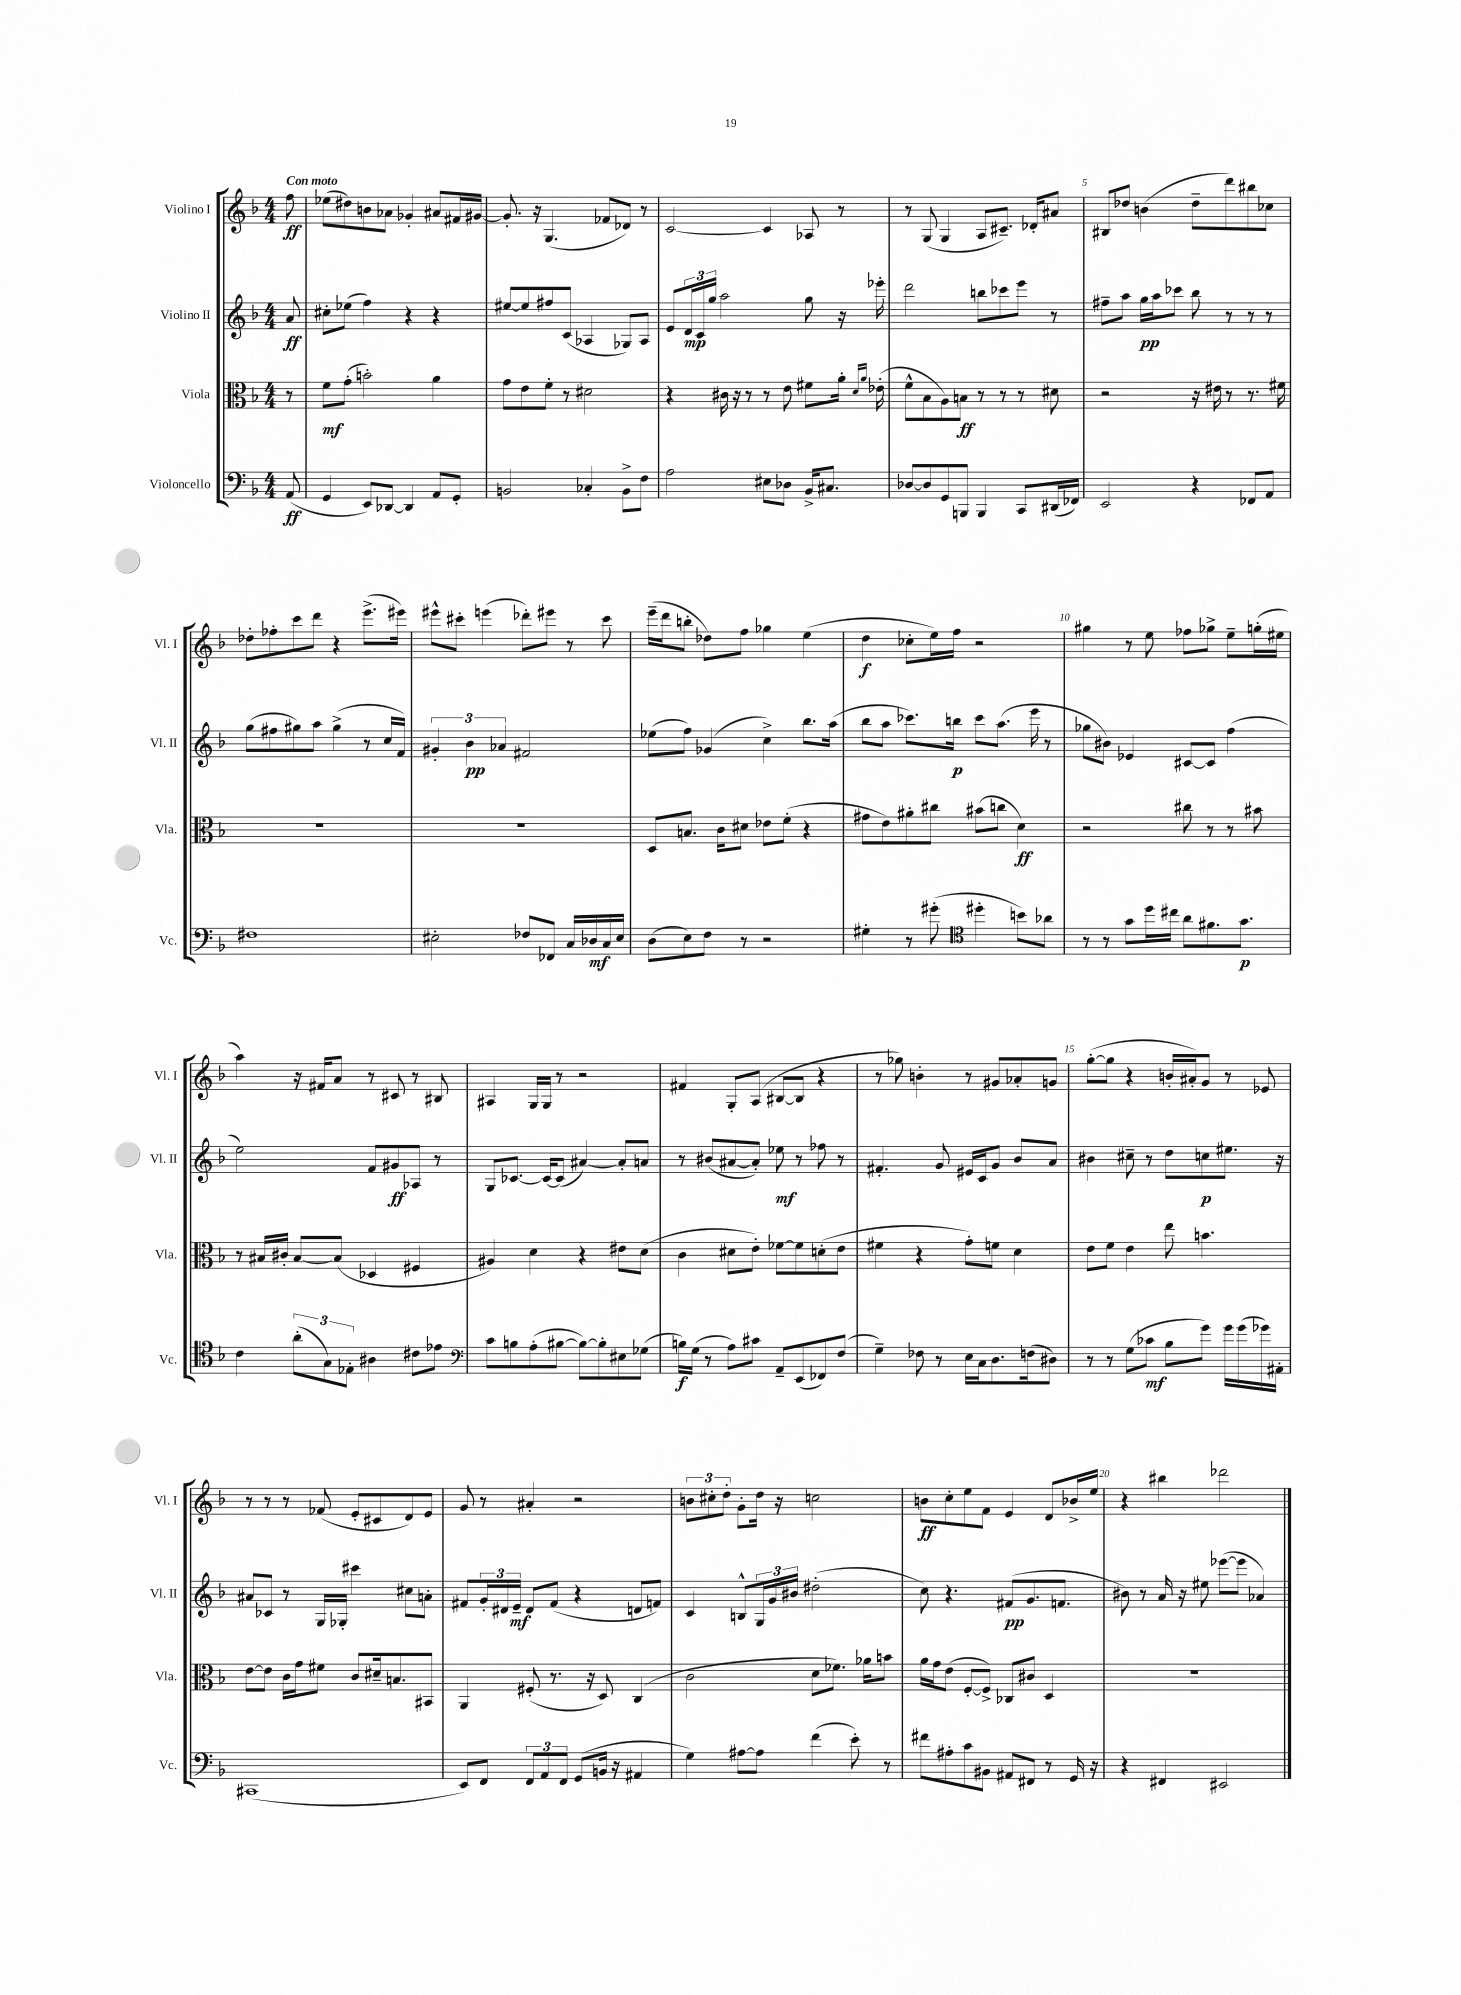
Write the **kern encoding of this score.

**kern	**kern	**kern	**kern
*staff4	*staff3	*staff2	*staff1
*clefF4	*clefC3	*clefG2	*clefG2
*k[b-]	*k[b-]	*k[b-]	*k[b-]
*M4/4	*M4/4	*M4/4	*M4/4
(8AA	8r	8a	8ff
=	=	=	=
4GG	8f	8cc#'	(8ee-
.	(8g'	(8ee-	8dd#)
8EE)	2b')	4ff)	8b
[8DD-	.	.	8a-
4DD-]	.	4r	4g-'
8AA	4a	4r	8a#
8GG'	.	.	16f#
.	.	.	[16g#
=	=	=	=
2BB	8g	[8ee#	8.g#']
.	8e	8ee#]	.
.	.	.	16r
.	8f'	8ff#	(4.G
.	8r	(8c	.
4C-'	2d#	4A-	.
.	.	.	8f-
8BB^	.	8G-)	8d-)
8F	.	8A-	8r
=	=	=	=
2A	4r	8e	[2c
.	.	24d	.
.	.	24c	.
.	.	24gg	.
.	16c#	2aa	.
.	16r	.	.
.	8r	.	.
8E#	8r	.	4c]
8D-	8e	.	.
16BB-^	8f#	8gg	8A-
8.C#	.	.	.
.	16a'	16r	8r
.	16qqd	.	.
.	16qqa	.	.
.	(16e-'	16eee-'	.
=	=	=	=
[8D-	8f^^	2ddd	8r
8D-]	8B-	.	(8G
8GG	8A)	.	4G
8BBB	8B	.	.
4BBB	8r	8bb	8A
.	8r	8ccc-	8.c#~)
8CC	8r	8eee	.
.	.	.	16d-'
(16DD#	8d#	8r	8a#
16FF-)	.	.	.
=	=	=	=
2EE	2r	8ff#~	8B#
.	.	8aa	8dd-
.	.	16gg	(4b
.	.	16aa	.
.	.	8ccc-	.
4r	16r	8bb-	8dd-~
.	16e#	.	.
.	8r	8r	8ddd)
8FF-	8.r	8r	8bb#
8AA	.	8r	8cc-
.	16f#	.	.
=	=	=	=
1F#	1r	(8gg	8dd-'
.	.	8ff#	8ff-'
.	.	8gg#)	8ccc
.	.	8aa	8ddd
.	.	(4gg#^	4r
.	.	8r	(8.eee^
.	.	16cc	.
.	.	16f)	16eee#)
=	=	=	=
2E#'	1r	6g#'	8eee#^^
.	.	.	8ccc#'
.	.	6b-	.
.	.	.	(4eee
.	.	6a-	.
8F-	.	2f#	8ddd-')
8FF-	.	.	8eee#
16C	.	.	8r
16D-	.	.	.
16C	.	.	8ccc#
16E#	.	.	.
=	=	=	=
(8D	8D	(8ee-	(16eee~
.	.	.	16ddd
8E)	8.B	8ff)	8bb'
8F	.	(4g-	8dd-)
.	16c	.	.
8r	8d#	.	8ff
2r	8e-	4cc^)	4gg-
.	(8f'	.	.
.	4r	8.bb-	(4ee
.	.	(16aa	.
=	=	=	=
4G#'	8g#	8bb-	4dd
.	8e)	8aa	.
8r	8a#'	8.ccc-)	8cc-'
(8g#'	8cc#	.	16ee)
.	.	16bb	16ff
*clefC4	*	*	*
4dd#'	(8b#	8ccc-	2r
.	8cc	(8.aa	.
8b)	4d)	.	.
.	.	16eee	.
8a-	.	8r	.
=	=	=	=
8r	2r	8gg-	4gg#
8r	.	8b#)	.
8g	.	4e-	8r
16dd	.	.	8ee
16cc#	.	.	.
8a	8cc#	[8c#	8ff-
8.f#	8r	8c#]	8gg-^
.	8r	(4ff	8ee~
8.g	.	.	.
.	8b#	.	(16gg'
.	.	.	16ee#
=	=	=	=
4c	8r	2ee)	4aa)
.	16B#	.	.
.	16c#'	.	.
(12a'	[8B#	.	16r
.	.	.	16f#
12G)	.	.	.
.	(8B#]	.	8a
12E-'	.	.	.
4A#	4D-	8f	8r
.	.	8g#	8c#
8c#	4F#	8A-	8r
8e-	.	8r	8B#
=	=	=	=
*clefF4	*	*	*
8c	4A#)	8G	4A#
8B	.	[8.c-	.
(8A'	4d	.	16G
.	.	16c-_	16G
[8B#	.	(8c-]	8r
8B#_)	4r	[4a#)	2r
8B#']	.	.	.
8E#	8e#	8a#']	.
(8G-	(8d	8a	.
=	=	=	=
16B)	4c	8r	4f#
(16G	.	.	.
8r	.	(8b#	.
8A)	8d#	[8a#	8G'
8c#	8e')	8a#'])	(8A
8AA~	[8f-	8ee-	[8B#
(8EE	8f-]	8r	8B#]
8FF-)	(8d'	8ff-	4r
(8F	8e	8r	.
=	=	=	=
4G~)	4f#	4.f#'	8r
.	.	.	8gg-)
8F-	4r	.	4b'
8r	.	8g	.
16E	8g')	16e#	8r
16C	.	16c	.
8.D	8f	8g	8g#
.	4d	8b-	8a-'
(16F	.	.	.
8D#)	.	8a	8g
=	=	=	=
8r	8e	4b#	([8gg'
8r	8f	.	8gg]
(8G	4e	8cc#~	4r
8c-	.	8r	.
8B-	8ee	8dd	16b'
.	.	.	16a#')
8g)	4.b	8cc	8g
16g	.	8.ee#	8r
(16g	.	.	.
16g-)	.	.	8e-
16AA#'	.	16r	.
=	=	=	=
(1CC#	[8e	8a#	8r
.	8e]	8c-	8r
.	16c	8r	8r
.	16g	.	.
.	8f#	16G	(8f-
.	.	16G-'	.
.	8c	4ccc#	8e'
.	16d#~	.	8c#
.	8.B	.	.
.	.	8cc#	8d)
.	8BB#	8a'	8e
=	=	=	=
8EE)	4AA	8f#	8g
8FF	.	24g'	8r
.	.	24d#	.
.	.	24e~	.
12FF	(8F#'	8d#	4a#'
12AA	.	.	.
.	8.r	(8f#	.
12FF	.	.	.
(8GG	.	4r	2r
.	16r	.	.
16BB	8D)	.	.
16r	.	.	.
4AA#	(4C	8d	.
.	.	8f)	.
=	=	=	=
4G)	2c	4c	12b
.	.	.	12cc#'
.	.	.	12dd'
[8A#	.	8B^^	8g'
8A#]	.	24G	16dd
.	.	24g	.
.	.	.	16r
.	.	24b#	.
(4f	8d	(2dd#'	2cc
.	8.f-)	.	.
8e')	.	.	.
.	16a-	.	.
8r	8b	.	.
=	=	=	=
8f#	16a	8cc)	8b
.	16g	.	.
8A#'	(8e	4.r	8cc'
8c	[8F'	.	8ee
8BB#	8F^])	.	8f
8AA#	8C-	(8f#	4e
8FF#	8c#	8.g	.
8r	4D	.	8d
.	.	8.f	.
16GG	.	.	16b-^
16r	.	.	16ee
=	=	=	=
4r	1r	8b#)	4r
.	.	8r	.
4FF#	.	16a	4bb#
.	.	16r	.
.	.	8ee#	.
2EE#	.	([8eee-	2ddd-
.	.	8eee-]	.
.	.	4a-)	.
==	==	==	==
*-	*-	*-	*-
